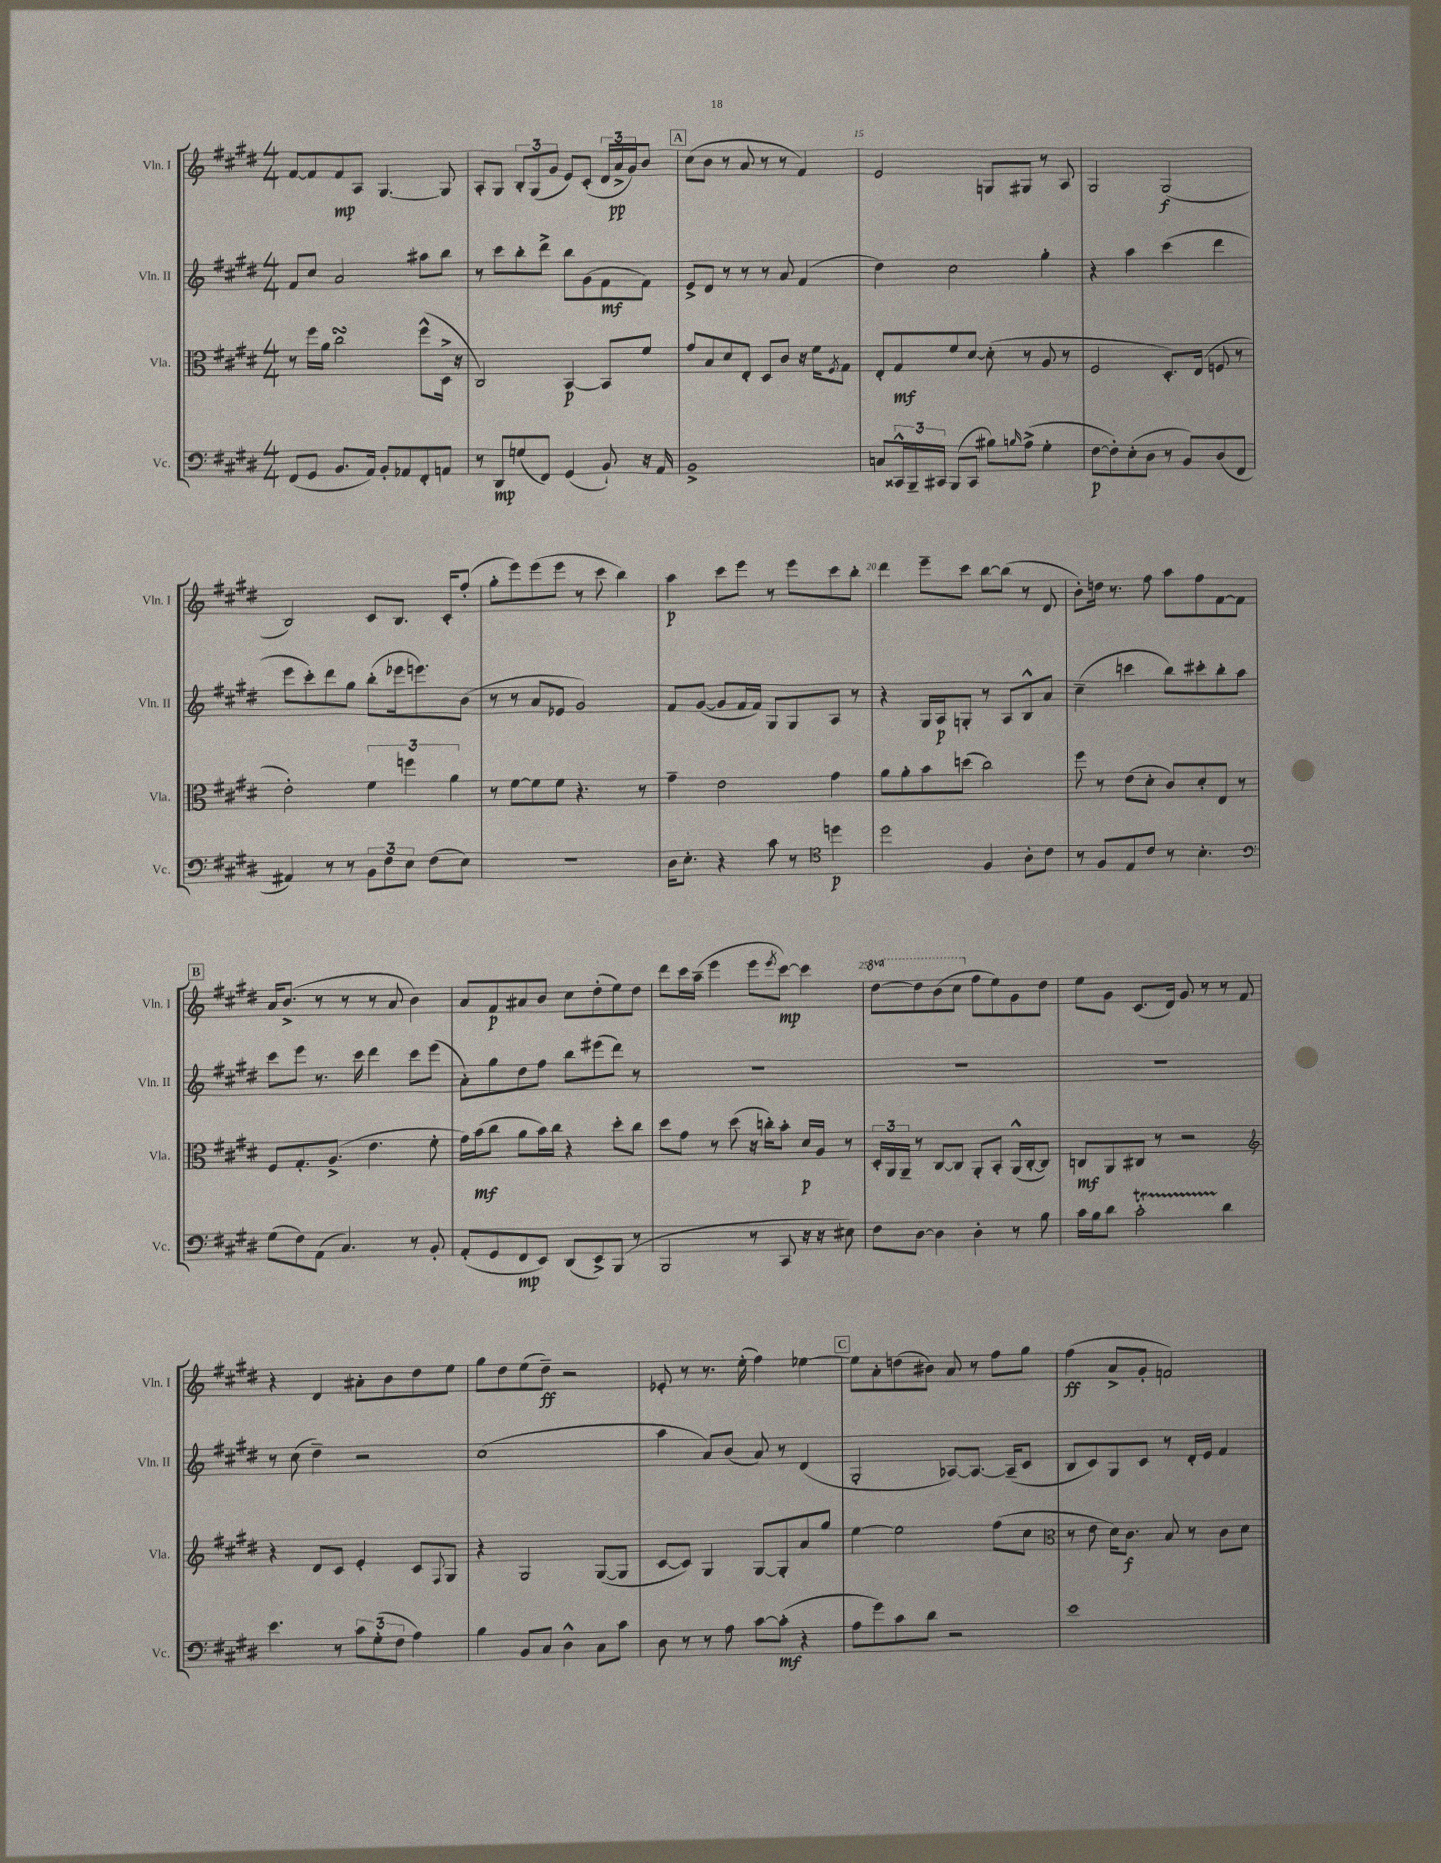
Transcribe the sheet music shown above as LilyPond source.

<<
\new StaffGroup <<
\new Staff = "s0" \with { instrumentName = "Vln. I" shortInstrumentName = "Vln. I" } {
    \clef treble \key e \major \numericTimeSignature \time 4/4 \set Staff.ottavationMarkups = #ottavation-simple-ordinals
    fis'8~ fis'8 fis'8\mp a8 gis4.~ gis8 |
    a8-. gis8 \tuplet 3/2 { b8-. gis8( gis'8 } e'8) cis'8-.( \tuplet 3/2 { dis'16 a'16->\pp gis'16) } b'8 |
    \mark \markup { \box "A" } cis''8( b'8 r8 a'8 r8 r8 fis'4) |
    e'2 g8 gis8 r8 a8 |
    gis2 gis2\f( |
    b2) cis'8 b8. cis'16-. fis''8-.( |
    gis''8-. e'''8) e'''8( e'''8 r8 cis'''8 b''4) |
    a''4\p cis'''8 e'''8 r8 e'''8 cis'''8 b''8-. |
    dis'''4 e'''8-- cis'''8 b''8~ b''8( r8 dis'8 |
    b'8-.) d''16 r8. fis''8 a''8 fis''8 fis'8~ fis'8 |
    \mark \markup { \box "B" } a'16 b'8.->( r8 r8 r8 a'8 b'4) |
    a'8 fis'8\p ais'8 b'8 cis''8 dis''8-.( e''8) dis''8 |
    dis'''8 cis'''16 a''16--( e'''4 e'''8 \acciaccatura { e'''8 } cis'''8~\mp) cis'''4 |
    \ottava #1 dis'''8~ dis'''8 b''8( cis'''8 \ottava #0 fis''8 e''8) gis'8 dis''8 |
    e''8 gis'8 cis'8.( dis'16) gis'8 r8 r8 fis'8 |
    r4 dis'4 ais'8-. b'8 dis''8 e''8 |
    gis''8 dis''8 e''8( dis''8--\ff) r2 |
    ees'8-. r8 r8. e''16-.( fis''4) ees''4~ |
    \mark \markup { \box "C" } ees''8 a'8-. d''8( bis'8) a'8 r8 fis''8 gis''8 |
    fis''4\ff( a'8-> gis'8-. f'2) \bar "|." |
}
\new Staff = "s1" \with { instrumentName = "Vln. II" shortInstrumentName = "Vln. II" } {
    \clef treble \key e \major \numericTimeSignature \time 4/4
    fis'8 cis''8 a'2 ais''8 b''8 |
    r8 cis'''8 b''8-. dis'''8-> b''8 gis'8( fis'8\mf fis'8) |
    \mark \markup { \box "A" } e'8-> dis'8 r8 r8 r8 a'8 fis'4( |
    dis''4) cis''2 gis''4-. |
    r4 a''4 cis'''4( dis'''4 |
    e'''8 cis'''8-.) dis'''8 gis''8 b''8-.( ees'''16 e'''8.) b'8( |
    r8 r8 a'8 ees'8 gis'2) |
    fis'8 gis'8~( gis'8 fis'16 fis'16) gis8 gis8 a8 r8 |
    r4 gis16 a16\p g8-. r8 a8 b8-^ a'8 |
    cis''4--( c'''4 b''8) cis'''8-. b''8-. a''8 |
    \mark \markup { \box "B" } cis'''8 e'''8 r8. cis'''16 dis'''4 cis'''8 e'''8( |
    a'8-.) gis''8 dis''8 fis''8 b''8 eis'''8( dis'''8) r8 |
    R1 |
    R1 |
    R1 |
    r8 cis''8( dis''4--) r2 |
    cis''1( |
    a''4 a'8) b'8( a'8) r8 dis'4( |
    \mark \markup { \box "C" } gis2-. aes8~) aes8.~ aes16--( cis'8 |
    b8 cis'8) gis8 cis'8 r8 dis'16-. e'16 fis'4 \bar "|." |
}
\new Staff = "s2" \with { instrumentName = "Vla." shortInstrumentName = "Vla." } {
    \clef alto \key e \major \numericTimeSignature \time 4/4
    r8 fis''16 a'16 cis''2\turn fis''8-^( dis16-> r16 |
    cis2) b,4~\p b,8 fis'8 |
    \mark \markup { \box "A" } gis'8 b8 dis'8 e8-. dis8 cis'8 r16 fis'16 \acciaccatura { fis8 } gis8 |
    e8-. gis8\mf fis'8 dis'8~ dis'8-.( r8 a8 r8 |
    fis2 dis8.-.) e16( f8 r8 |
    e'2-.) \tuplet 3/2 { fis'4 f''4 a'4 } |
    r8 fis'8~ fis'8 fis'8 r4. r8 |
    gis'4-- e'2 gis'4 |
    a'8 a'8-. b'8 d''8( cis''2) |
    fis''8 r8 e'8( dis'8-. cis'8) dis'8-. e8 r8 |
    \mark \markup { \box "B" } fis8 gis8.-. a8.->( e'4. fis'8-. |
    gis'16) b'16\mf( cis''8 a'8 b'16) cis''16 r4 dis''8-. cis''8 |
    dis''8 gis'8 r8 dis''8( r16 c''16-.) b'8-. dis'16\p a16 r8 |
    \tuplet 3/2 { dis16-. a,16 a,16-- } r8 cis8~ cis8 a,8-. b,8-. a,16-^( cis16~-. cis8) |
    c8\mf a,8 cis8 r8 r2 |
    \clef treble r4 dis'8 cis'8 e'4-. cis'8 \appoggiatura { fis8 } gis8 |
    r4 gis2 gis8~( gis8 |
    cis'8~ cis'8) gis4 gis8~ gis8-. a'8 gis''8 |
    \mark \markup { \box "C" } e''4~ e''2 fis''8( cis''8 |
    \clef alto r8 e'8 dis'16) cis'8.\f b8 r8 cis'8 dis'8 \bar "|." |
}
\new Staff = "s3" \with { instrumentName = "Vc." shortInstrumentName = "Vc." } {
    \clef bass \key e \major \numericTimeSignature \time 4/4
    fis,8( gis,8 b,8. a,16) b,8-. aes,8 fis,8-. a,8 |
    r8 dis,8\mp g8( fis,8) gis,4( b,8-!) r16 a,16 |
    \mark \markup { \box "A" } b,1-> |
    c8 \tuplet 3/2 { cisis,16-^ b,,16-- cis,16 } b,,8( cis,8 bis8) \grace { b16 } a8->( gis4-. |
    fis8~\p fis8-.) e8-.( dis8 r8 b,8) dis8( fis,8 |
    ais,4) r8 r8 \tuplet 3/2 { b,8 fis8 e8 } fis8( e8) |
    R1 |
    dis16 e8.-. r4 cis'8 r8 \clef tenor d''4\p |
    dis''2 fis4 a8-. cis'8 |
    r8 fis8 e8 cis'8 r8 b4.-. |
    \mark \markup { \box "B" } \clef bass gis8( fis8) a,8( cis4.) r8 b,8-. |
    a,8-.( gis,8 fis,8\mp e,8) dis,8( e,8->) b,,8( r8 |
    b,,2 r8 cis,8 r16 r16 eis8) |
    fis8 dis8~ dis4 dis4-. r8 b8 |
    cis'16 b16 dis'8 cis'2-.\startTrillSpan dis'4\stopTrillSpan |
    e'4. r8 \tuplet 3/2 { cis'8 gis8-.( fis8 } a4) |
    b4 b,8 cis8 dis4-^ cis8 cis'8 |
    dis8 r8 r8 a8 cis'8~ cis'8-.\mf( r4 |
    \mark \markup { \box "C" } a8 gis'8) cis'8 dis'8 r2 |
    e'1 \bar "|." |
}
>>
>>
\layout { \context { \Score currentBarNumber = #12 \override BarNumber.break-visibility = ##(#f #t #t) barNumberVisibility = #(every-nth-bar-number-visible 5) } }
